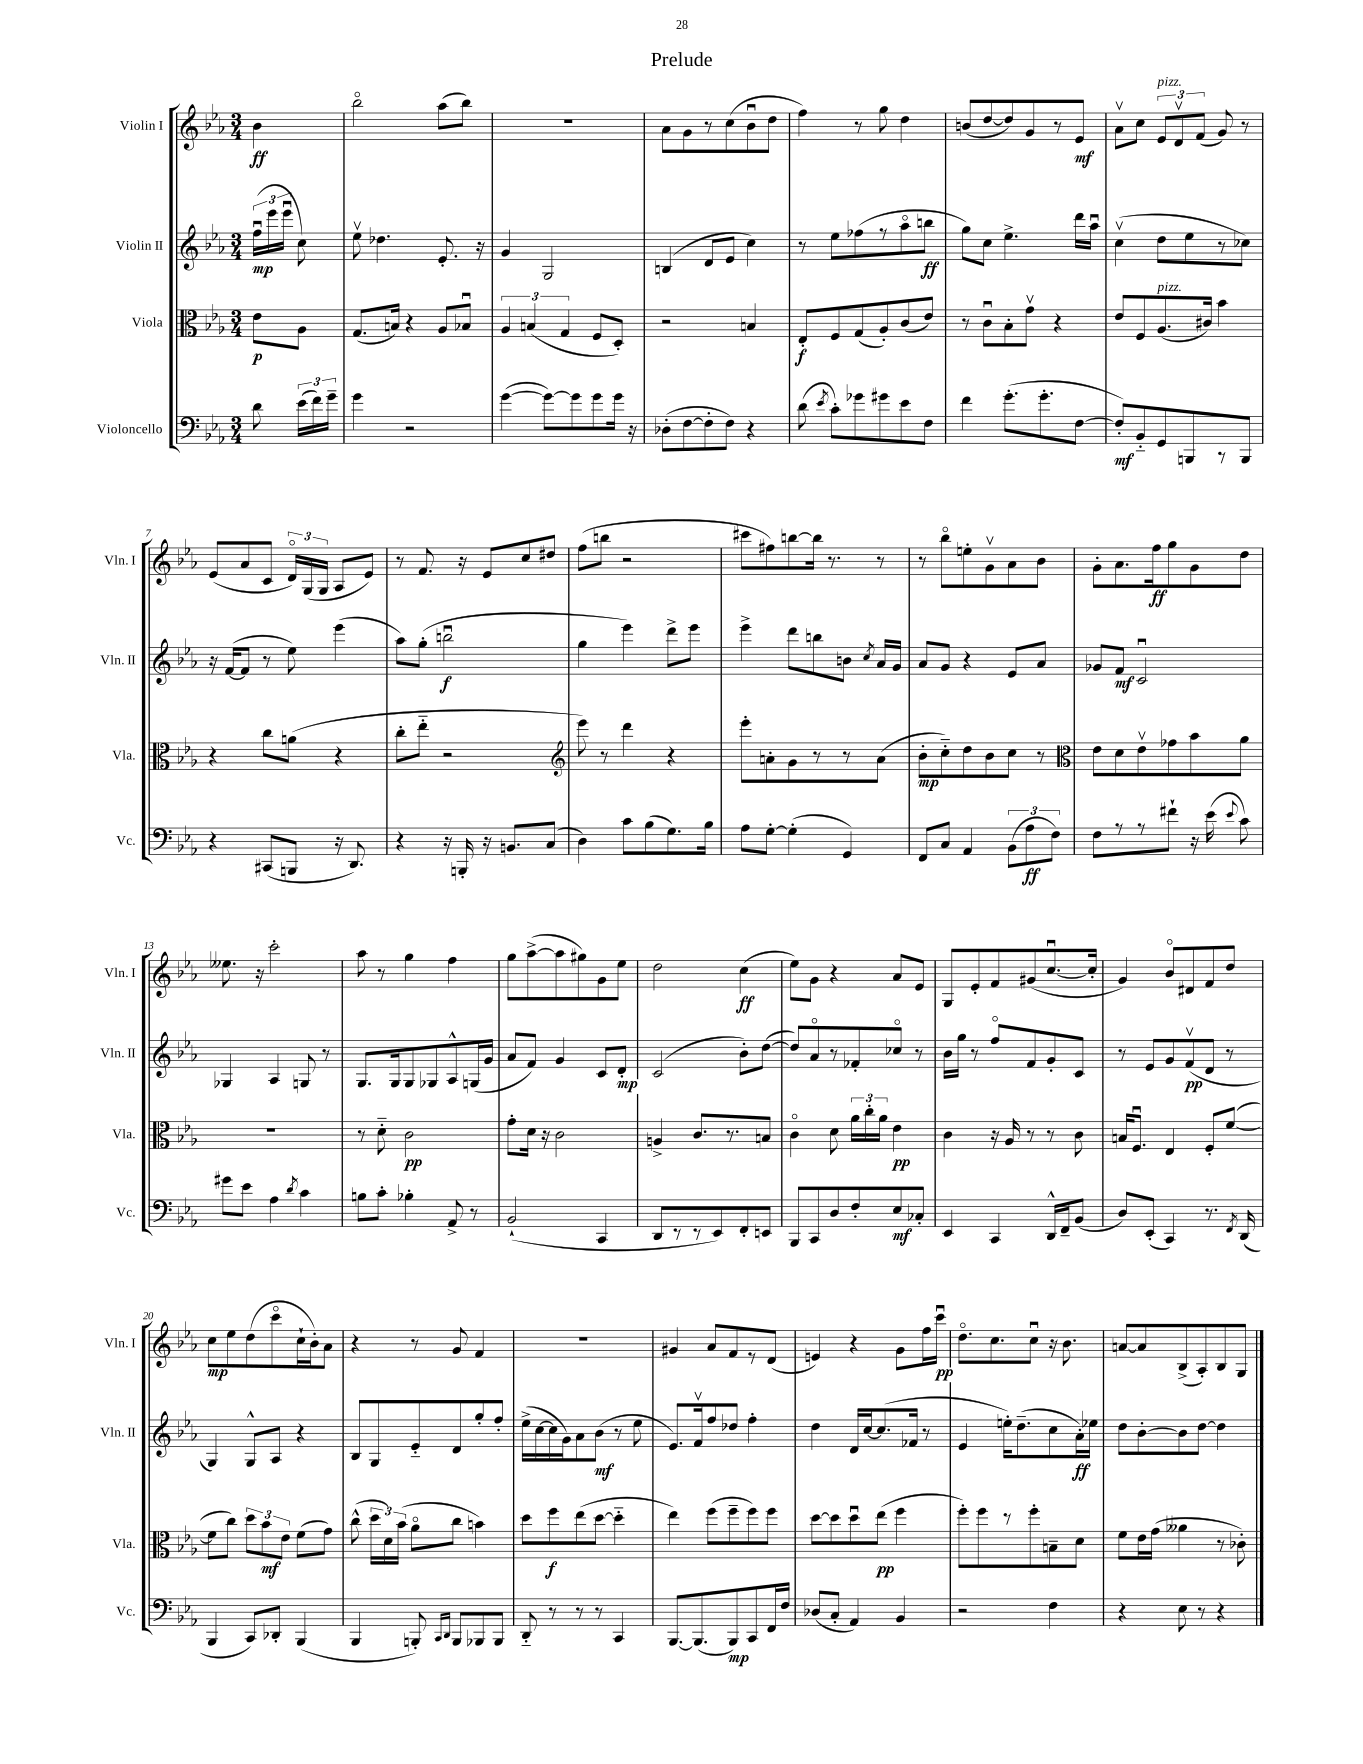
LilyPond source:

\header { title = "Prelude" }
<<
\new StaffGroup <<
\new Staff = "s0" \with { instrumentName = "Violin I" shortInstrumentName = "Vln. I" } {
    \clef treble \key ees \major \numericTimeSignature \time 3/4 \partial 4
    \autoBeamOff bes'4\ff |
    bes''2\flageolet aes''8[( bes''8]) |
    R2. |
    aes'8[ g'8 r8 c''8( bes'8\downbow d''8] |
    f''4) r8 g''8 d''4 |
    b'8[( d''8~ d''8) g'8 r8 ees'8]\mf |
    aes'8[\upbow c''8] \tuplet 3/2 { ees'8[^\markup { \italic "pizz." } d'8\upbow f'8]( } g'8) r8 |
    ees'8[( aes'8 c'8] \tuplet 3/2 { d'16[\flageolet) g16( g16] } aes8[ ees'8]) |
    r8 f'8. r16 ees'8[ c''8 dis''8] |
    f''8[( b''8] r2 |
    cis'''8[ fis''8) b''8~ b''16] r8. r8 |
    r8 bes''8[\flageolet e''8-. g'8\upbow aes'8 bes'8] |
    g'8[-. aes'8. f''16\ff g''8 g'8 d''8] |
    eeses''8. r16 c'''2-. |
    aes''8 r8 g''4 f''4 |
    g''8[ aes''8~->( aes''8 gis''8) g'8 ees''8] |
    d''2 c''4\ff( |
    ees''8[) g'8] r4 aes'8[ ees'8] |
    g8[ ees'8-. f'8 gis'8( c''8.~\downbow c''16]-. |
    g'4) bes'8[\flageolet dis'8 f'8 d''8] |
    c''8[\mp ees''8 d''8( c'''8\flageolet c''16-! bes'16-.) aes'8] |
    r4 r8 g'8 f'4 |
    R2. |
    gis'4 aes'8[ f'8 r8 d'8]( |
    e'4) r4 g'8[ f''16 c'''16]\downbow\pp |
    d''8.[\flageolet c''8. c''8]\downbow r16 bes'8. |
    a'8[~ a'8 bes8->( aes8-.) bes8 g8] \bar "|." |
}
\new Staff = "s1" \with { instrumentName = "Violin II" shortInstrumentName = "Vln. II" } {
    \clef treble \key ees \major \numericTimeSignature \time 3/4 \partial 4
    \autoBeamOff \tuplet 3/2 { f''16[\downbow\mp( ees'''16 ees'''16]\downbow } c''8) |
    ees''8\upbow des''4. ees'8.-. r16 |
    g'4 g2 |
    b4( d'8[ ees'8] c''4) |
    r8 ees''8[ fes''8( r8 aes''8\flageolet b''8]\ff |
    g''8[) c''8] ees''4.-> d'''16[ aes''16]\downbow |
    c''4\upbow( d''8[ ees''8 r8 ces''8]) |
    r16 f'16[~( f'8] r8 ees''8) ees'''4( |
    aes''8[) g''8]-.( b''2\downbow\f |
    g''4 ees'''4) d'''8[-> ees'''8] |
    ees'''4-> d'''8[ b''8 b'8] \acciaccatura { c''8 } aes'16[ g'16] |
    aes'8[ g'8] r4 ees'8[ aes'8] |
    ges'8[ f'8]\mf c'2\downbow |
    ges4 aes4 g8 r8 |
    g8.[ g16 g8 ges8 aes8-^ g16( g'16] |
    aes'8[ f'8]) g'4 c'8[ d'8]-.\mp |
    c'2( bes'8[-.) d''8]~( |
    d''8[) aes'8\flageolet r8 fes'8-. ces''8]\flageolet r8 |
    bes'16[ g''16] r8 f''8[\flageolet f'8 g'8-. c'8] |
    r8 ees'8[ g'8 f'8\upbow\pp( d'8] r8 |
    g4) g8[-^ aes8] r4 |
    bes8[ g8 ees'8-_ d'8 g''8-. f''8]-. |
    ees''16[->( c''16~ c''16 g'16) aes'8 bes'8]\mf( r8 ees''8 |
    ees'8.[) f'16\upbow f''8 des''8] f''4-. |
    d''4 d'16[ c''16~ c''8.( fes'16] r8 |
    ees'4 e''16[-.) d''8.--( c''8 aes'16-.\ff) ees''16] |
    d''8[ bes'8~-. bes'8 d''8]~ d''4 \bar "|." |
}
\new Staff = "s2" \with { instrumentName = "Viola" shortInstrumentName = "Vla." } {
    \clef alto \key ees \major \numericTimeSignature \time 3/4 \partial 4
    \autoBeamOff ees'8[\p aes8] |
    g8.[( b16]) r4 aes8[ bes8]\downbow |
    \tuplet 3/2 { aes4 b4( g4 } f8[ d8]-.) |
    r2 b4 |
    ees8[-.\f f8 g8( aes8-.) c'8( ees'8]) |
    r8 c'8[\downbow bes8-. g'8]\upbow r4 |
    ees'8[ f8 aes8.^\markup { \italic "pizz." }( cis'16]) bes'4 |
    r4 c''8[ a'8]( r4 |
    c''8[-. ees''8]-_ r2 |
    \clef treble ees'''8) r8 d'''4 r4 |
    ees'''8[-. a'8-. g'8 r8 r8 a'8]( |
    bes'8[-.\mp c''8-_) d''8 bes'8 c''8] r8 |
    \clef alto ees'8[ d'8 ees'8\upbow ges'8 bes'8 aes'8] |
    R2. |
    r8 d'8-_ c'2\pp |
    g'8[-. d'16] r16 c'2 |
    a4-> c'8.[ r8. b8] |
    c'4\flageolet d'8 \tuplet 3/2 { aes'16[ c''16-. aes'16] } ees'4\pp |
    c'4 r16 aes16 r8 r8 c'8 |
    b16[ f8.]\downbow ees4 f8[-. f'8]~( |
    f'8[ c''8]) \tuplet 3/2 { d''8[ bes'8\mf ees'8] } f'8[( g'8]) |
    c''8-^( \tuplet 3/2 { d''16[ d'16) bes'16]( } aes'8[\flageolet c''8] b'4) |
    d''8[ f''8\f ees''8( d''8]~ d''4-_ |
    ees''4) f''8[( f''8-- f''8) f''8] |
    d''8[~ d''8 d''8\downbow ees''8]\pp( f''4 |
    f''8[-.) f''8 r8 f''8-. b8-- d'8] |
    f'8[ ees'16 g'16]( aeses'4 r8 ces'8-.) \bar "|." |
}
\new Staff = "s3" \with { instrumentName = "Violoncello" shortInstrumentName = "Vc." } {
    \clef bass \key ees \major \numericTimeSignature \time 3/4 \partial 4
    \autoBeamOff d'8 \tuplet 3/2 { ees'16[( f'16) g'16]-- } |
    g'4 r2 |
    g'4~( g'8[~) g'8 g'8 g'16] r16 |
    des8[-.( f8~ f8-. f8]) r4 |
    d'8( \acciaccatura { ees'8 } c'8[-.) ges'8 gis'8 ees'8 f8] |
    f'4 g'8.[-.( g'8.-. f8]~ |
    f8[-.\mf) bes,8-_ g,8 b,,8 r8 b,,8] |
    r4 cis,8[( b,,8] r16 d,8.) |
    r4 r16 b,,16-. r16 b,8.[ c8]( |
    d4) c'8[ bes8( g8.) bes16] |
    aes8[ g8]~-. g4-.( g,4) |
    f,8[ c8] aes,4 \tuplet 3/2 { bes,8[( aes8\ff f8]) } |
    f8[ r8 r8 fis'8]-! r16 ees'16( \appoggiatura { ees'8 } c'8) |
    gis'8[ ees'8] aes4 \acciaccatura { d'8 } c'4 |
    b8[ c'8]-. bes4-. aes,8-> r8 |
    bes,2-!( c,4 |
    d,8[ r8 r8 ees,8) f,8-. e,8] |
    bes,,8[ c,8 d8 f8-. ees8\mf ces8]-. |
    ees,4 c,4 d,16[-^ f,16-- bes,8]( |
    d8[) ees,8]-.( c,4) r8. \acciaccatura { f,8 } d,16( |
    bes,,4 c,8[) des,8]-. bes,,4( |
    bes,,4 b,,8-.) \grace { c,16[ d,16] } b,,8[ bes,,8 bes,,8] |
    d,8-_ r8 r8 r8 c,4 |
    bes,,8.[~ bes,,8.( bes,,8\mp) c,8 f,16 f16] |
    des8[( c8]-. aes,4) bes,4 |
    r2 f4 |
    r4 ees8 r8 r4 \bar "|." |
}
>>
>>
